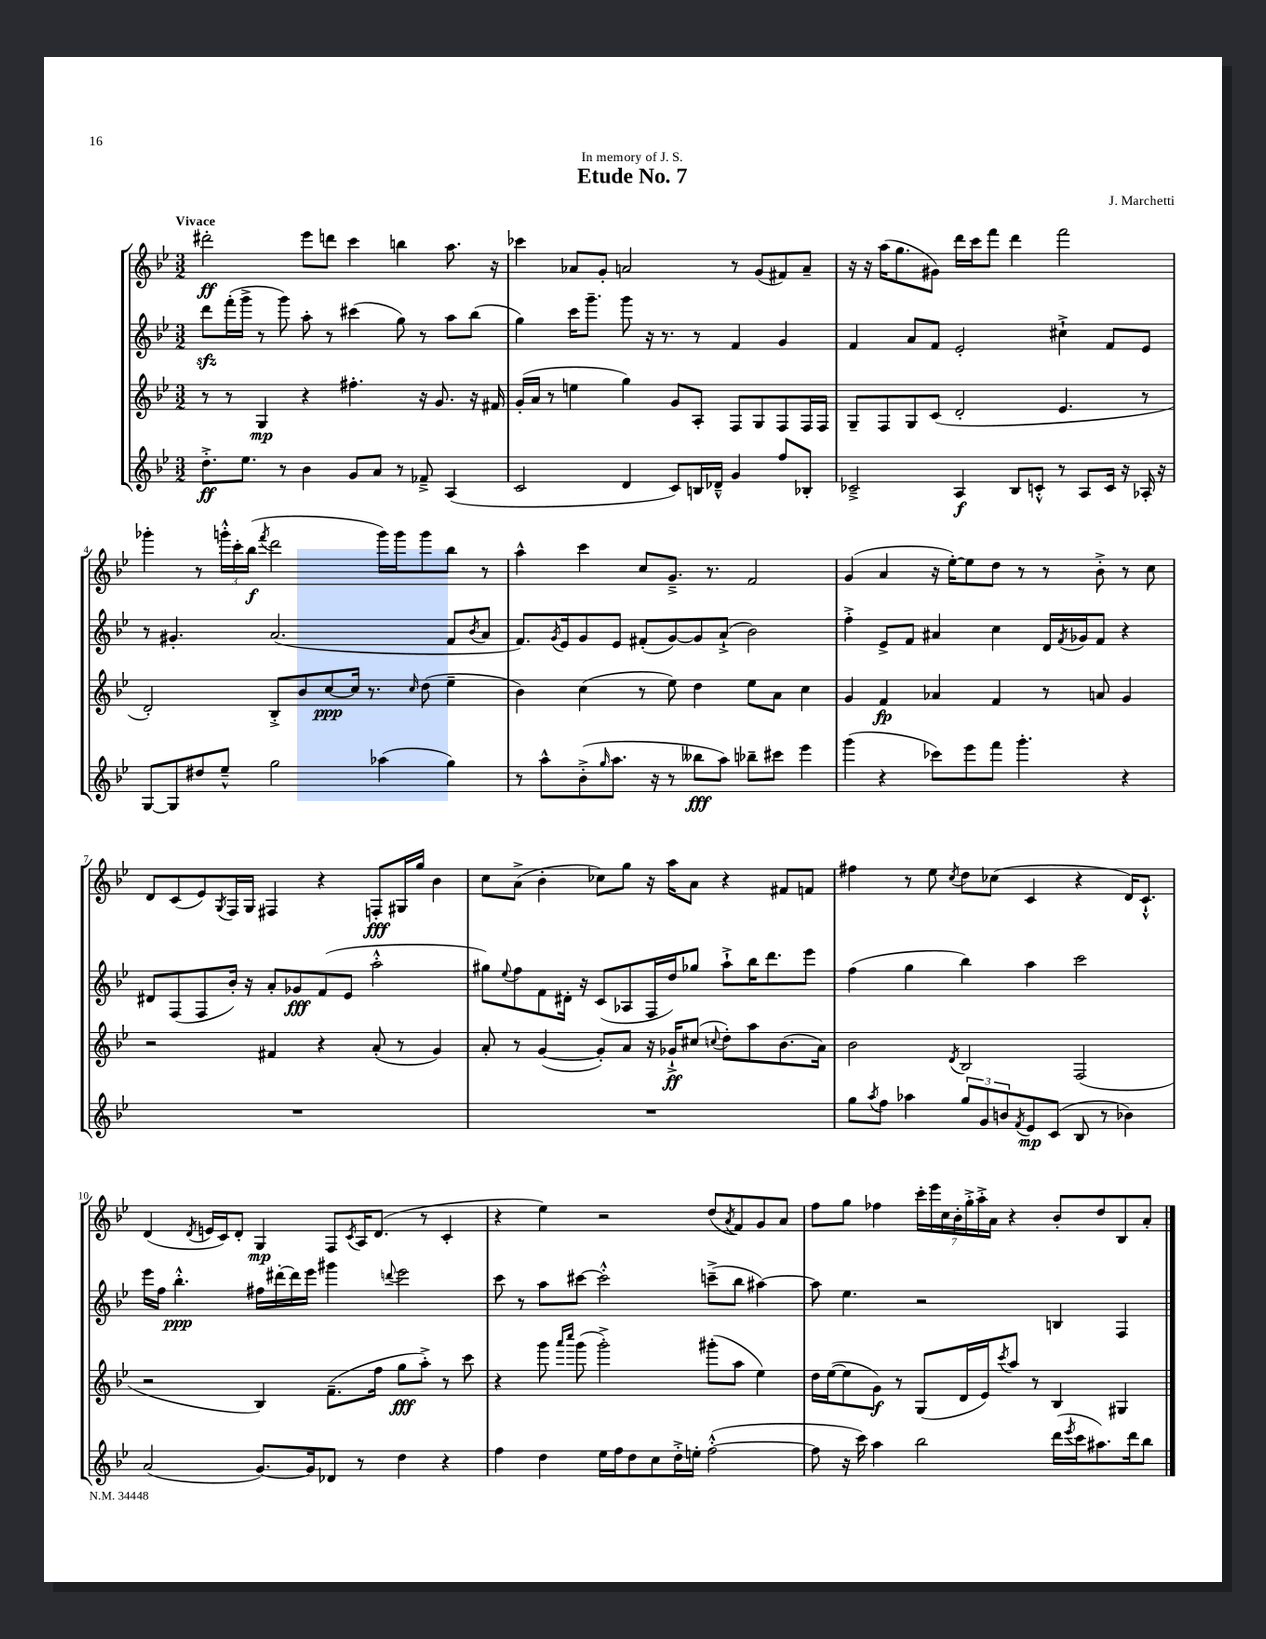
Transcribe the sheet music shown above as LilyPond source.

\header { title = "Etude No. 7" composer = "J. Marchetti" dedication = "In memory of J. S." }
<<
\new StaffGroup <<
\new Staff = "s0" {
    \clef treble \key bes \major \numericTimeSignature \time 3/2 \tempo "Vivace"
    dis'''2-.\ff ees'''8 d'''8 c'''4 b''4 a''8. r16 |
    ces'''4 aes'8 g'8-. a'2 r8 g'8( fis'8) a'8-- |
    r16 r16 a''16( g''8. gis'8) d'''16 c'''16 f'''8 d'''4 f'''2 |
    ges'''4-. r8 \tuplet 3/2 { g'''16-.-^ c'''16-. bes''16\f( } \acciaccatura { f'''8 } d'''2 g'''16) g'''16 g'''8 bes''8 r8 |
    a''4-^ c'''4 c''8 g'8.---> r8. f'2 |
    g'4( a'4 r16 ees''16~-.) ees''8 d''8 r8 r8 bes'8-.-> r8 c''8 |
    d'8 c'8( ees'8) \acciaccatura { g8 } f16 g16 fis4 r4 f8-.\fff gis16 g''16 bes'4 |
    c''8 a'8->( bes'4-. ces''8) g''8 r16 a''16 a'8 r4 fis'8 f'8 |
    fis''4 r8 ees''8 \acciaccatura { c''8 } d''8 ces''8( c'4 r4 d'16) c'8.-!-^ |
    d'4( \acciaccatura { d'8 } e'16 c'16) d'8-. g4\mp f8 \acciaccatura { c'8 } a16 d'8.( r8 c'4-. |
    r4 ees''4) r2 d''8( \acciaccatura { a'8 } f'8) g'8 a'8 |
    f''8 g''8 fes''4 \tuplet 7/4 { c'''16-. ees'''16 c''16 bes'16-. g''16-.-> a''16-.-> a'16 } r4 bes'8-. d''8 bes8 a'8-. \bar "|." |
}
\new Staff = "s1" {
    \clef treble \key bes \major \numericTimeSignature \time 3/2
    d'''8\sfz f'''16-.( g'''16-> r8 g'''8) a''8-. r8 cis'''4( g''8) r8 a''8 bes''8( |
    g''4) c'''16 g'''8.-- g'''8 r16 r8. r8 f'4 g'4 |
    f'4 a'8 f'8 ees'2-. cis''4-!-> f'8 ees'8 |
    r8 gis'4.-. a'2.( f'8 \acciaccatura { bes'8 } a'8 |
    f'8.) \acciaccatura { g'8 } ees'16 g'8 ees'8 fis'8-.( g'8~) g'8 a'8-!->( bes'2) |
    f''4-.-> ees'8-> f'8 ais'4 c''4 d'16 \acciaccatura { f'8 } ges'16 f'8 r4 |
    dis'8 f8( f8 bes'16-.) r16 a'8-. ges'8\fff f'8( ees'8 a''2-.-^ |
    gis''8) \appoggiatura { ees''8 } f''8 f'8 dis'16-. r16 c'8( aes8 f16 d''16) ges''8 a''8-!-> bes''16 d'''8. ees'''8 |
    f''4( g''4 bes''4) a''4 c'''2 |
    ees'''16 f''16 bes''4.-.-^\ppp fis''16 dis'''16~-. dis'''16 ees'''16 gis'''4 \appoggiatura { d'''8 } ees'''2 |
    c'''8 r8 a''8 cis'''8~ cis'''2-.-^ c'''8--->( bes''8 ais''4~) |
    ais''8 ees''4. r2 b4 f4 \bar "|." |
}
\new Staff = "s2" {
    \clef treble \key bes \major \numericTimeSignature \time 3/2
    r8 r8 g4\mp r4 fis''4.-. r16 g'8. r16 fis'16 |
    g'16-.( a'16 r8 e''4 g''4) g'8 a8-. f8 g8 f8 f16 f16 |
    g8-- f8 g8 c'8( d'2-. ees'4. r8 |
    d'2-.) bes8-.-> bes'8 c''8~\ppp c''16 r8. \grace { c''16 } d''8( ees''4-- |
    bes'4) c''4( r8 ees''8) d''4 ees''8 a'8 c''4 |
    g'4 f'4\fp aes'4 f'4 r8 a'8 g'4 |
    r2 fis'4 r4 a'8-.( r8 g'4) |
    a'8-. r8 g'4~( g'8-.) a'8 r16 ges'16-!->\ff cis''8( \appoggiatura { c''8 } d''8-.) a''8 bes'8.( a'16) |
    bes'2 \acciaccatura { d'8 } bes2 f2( |
    r2 bes4) f'8.--( f''16 g''8\fff a''8-.->) r8 c'''8 |
    r4 g'''8 \grace { a'''16 c''''16 } g'''8( g'''2-.->) gis'''8-.( a''8 ees''4) |
    d''16 ees''16~( ees''8 g'8\f) r8 g8( d'16 ees'16) \acciaccatura { c'''8 } a''8 r8 bes4 gis4 \bar "|." |
}
\new Staff = "s3" {
    \clef treble \key bes \major \numericTimeSignature \time 3/2
    d''8.-.->\ff ees''8. r8 bes'4 g'8 a'8 r8 fes'8---> a4( |
    c'2 d'4 c'8) b16 des'16---^ g'4 f''8 bes8-. |
    ces'2---> a4\f bes8 c'8-.-^ r8 a8 c'16 r16 aes16-. r16 |
    g8~ g8 dis''8 ees''8---^ g''2 aes''4( g''4) |
    r8 a''8-^ bes'8-.->( \grace { g''16 } a''8. r16 r8 beses''8\fff a''8) bes''8-- cis'''8 ees'''4 |
    g'''4( r4 ces'''8) ees'''8 f'''8 g'''4.-. r4 |
    R1. |
    R1. |
    g''8 \acciaccatura { a''8 } f''8 aes''4 \tuplet 3/2 { g''8 g'8 b'8 } \acciaccatura { f'8 } ees'8\mp c'8( bes8 r8 bes'4) |
    a'2( g'8.~) g'16 des'8 r8 d''4 r4 |
    f''4 d''4 ees''16 f''16 d''8 c''8 d''16-.-> e''16-. f''2~-.-^( |
    f''8 r16 c'''16) a''4 bes''2 d'''16( \acciaccatura { ees'''8 } c'''16 ais''8.) d'''16 bes''8 \bar "|." |
}
>>
>>
